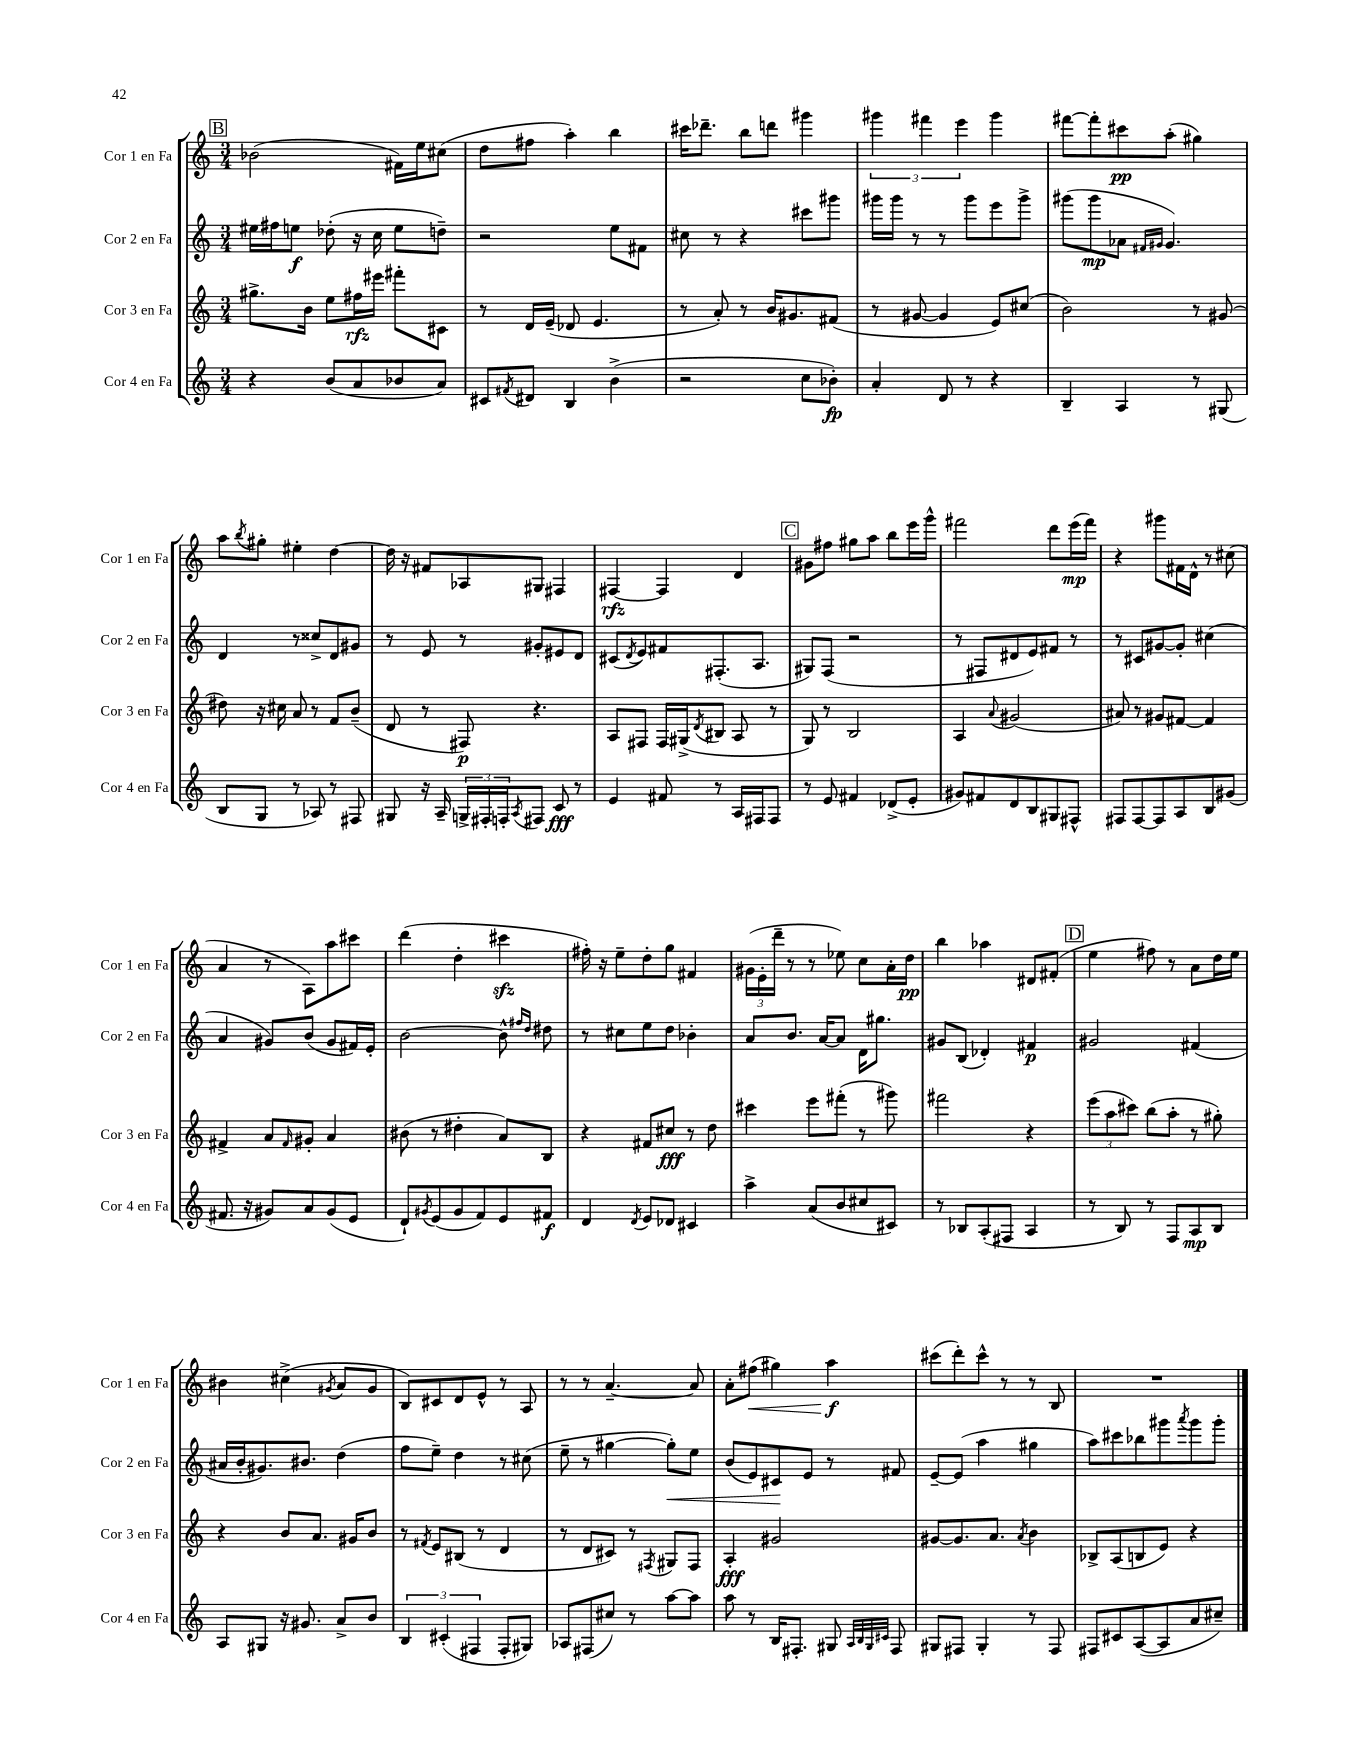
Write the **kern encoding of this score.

**kern	**kern	**kern	**kern
*staff4	*staff3	*staff2	*staff1
*clefG2	*clefG2	*clefG2	*clefG2
*k[]	*k[]	*k[]	*k[]
*M3/4	*M3/4	*M3/4	*M3/4
4r	8.gg#^	16ee#	(2b-
.	.	16ff#	.
.	.	8ee	.
.	16b	.	.
(8b	8ee	(8dd-'	.
8a	16ff#	16r	.
.	16eee#	16cc	.
8b-	8fff#'	8ee	16f#)
.	.	.	16ee
8a)	8c#	8dd~)	(8cc#
=	=	=	=
8c#	8r	2r	8dd
8qf#	.	.	.
8d#	16d	.	8ff#
.	(16e~	.	.
4B	8d-	.	4aa')
.	4.e	.	.
(4b^	.	8ee	4bb
.	.	8f#	.
=	=	=	=
2r	8r	8cc#	16ccc#
.	.	.	8.ddd-~
.	8a')	8r	.
.	8r	4r	8bb
.	16b	.	8ddd
.	8.g#	.	.
8cc	.	8ccc#	4ggg#
8b-')	(8f#	8ggg#	.
=	=	=	=
4a'	8r	16ggg#	6ggg#
.	.	16ggg#	.
.	[8g#	8r	.
.	.	.	6fff#
8d	4g#]	8r	.
.	.	.	6eee
8r	.	8ggg#	.
4r	8e)	8eee	4ggg#
.	(8cc#	8ggg#^	.
=	=	=	=
4B~	2b)	(8ggg#	[8fff#
.	.	8ggg#	8fff#']
4A	.	8a-	8ccc#
.	.	16qqf#	.
.	.	16qqg#	.
.	.	4.g#)	(8aa'
8r	8r	.	4gg#)
(8G#	(8g#	.	.
=	=	=	=
8B	8dd#)	4d	8aa
.	.	.	8qbb
8G	16r	.	8gg#'
.	16cc#	.	.
8r	8a	8r	4ee#'
8A-)	8r	8cc##^	.
8r	8f	8d	[4dd
8F#	(8b~	8g#	.
=	=	=	=
8G#	8d	8r	16dd]
.	.	.	16r
16r	8r	8e	8f#
16A~	.	.	.
24G^	8F#)	8r	8A-
24F#'	.	.	.
24F'	.	.	.
8qA	.	.	.
8F#	4.r	8g#'	8G#
8c	.	8e#	4F#
8r	.	8d	.
=	=	=	=
4e	8A	(8c#	[4F#
.	.	8qd	.
.	8F#	8e)	.
8f#	16F#	8f#	4F#]
.	(16G#^	.	.
.	8qd	.	.
8r	8B#	(8.F#'	.
16A	8A	.	4d
16F#	.	8.A	.
8F#	8r	.	.
=	=	=	=
8r	8G)	8G#)	8g#
8e	8r	(8F	8ff#
4f#	2B	2r	8gg#
.	.	.	8aa
(8d-^	.	.	8bb
8e'	.	.	16eee
.	.	.	16ggg^^
=	=	=	=
8g#)	4A	8r	2fff#
8f#	.	8F#	.
.	8qqa	.	.
8d	(2g#	8d#	.
8B	.	8e)	.
8G#	.	8f#	8ddd
8F#^^	.	8r	(16eee
.	.	.	16fff#)
=	=	=	=
8F#	8a#)	8r	4r
[8F#	8r	8c#	.
8F#]	8g#	[8g#	8ggg#
8A	[8f#	8g#']	16f#
.	.	.	16d^^
8B	4f#]	(4cc#	8r
(8g#	.	.	(8cc#
=	=	=	=
8.f#	4f#^	4a	4a
16r	.	.	.
8g#)	8a	8g#)	8r
.	16qqf#	.	.
8a	8g#'	(8b	8A)
(8g#	4a	8g#	8aa
8e	.	16f#)	8ccc#
.	.	16e'	.
=	=	=	=
8d`)	(8b#	[2b	(4ddd
8qg#	.	.	.
(8e	8r	.	.
8g#	4dd#'	.	4dd'
8f)	.	.	.
8e	8a)	8b^^]	4ccc#
.	.	16qqff#	.
.	.	16qqdd	.
8f#	8B	8dd#	.
=	=	=	=
4d	4r	8r	16ff#')
.	.	.	16r
.	.	8cc#	8ee~
8qd	.	.	.
8e	8f#	8ee	8dd'
8d-	8cc#	8dd	8gg
4c#	8r	4b-'	4f#
.	8dd	.	.
=	=	=	=
4aa^	4ccc#	8a	(24g#
.	.	.	24e'
.	.	.	24ddd~
.	.	8.b	8r
(8a	8eee	.	8r
.	.	[16a	.
8b	(8fff#'	8a]	8ee-)
8cc#	8r	16d	8cc
.	.	8.gg#	.
8c#)	8ggg#)	.	16a'
.	.	.	16dd
=	=	=	=
8r	2fff#	8g#	4bb
8B-	.	(8B	.
(8A'	.	4d-')	4aa-
8F#	.	.	.
4A	4r	4f#	8d#
.	.	.	(8f#'
=	=	=	=
8r	(12eee	2g#	4ee
.	12aa	.	.
8B)	.	.	.
.	12ccc#)	.	.
8r	(8bb	.	8ff#)
8F	8aa'	.	8r
8A	8r	(4f#	8a
8B	8gg#')	.	16dd
.	.	.	16ee
=	=	=	=
8A	4r	16a#	4b#
.	.	16b'	.
8G#	.	8.g#)	.
16r	8b	.	(4cc#^
8.g#	.	8.b#	.
.	8.a	.	.
.	.	.	8qg#
8a^	.	(4dd	8a
.	16g#	.	.
8b	8b	.	8g#
=	=	=	=
6B	8r	8ff	8B)
.	8qf#	.	.
.	8e	8ee~)	8c#
(6c#'	.	.	.
.	(8B#	4dd	8d
6F#	.	.	.
.	8r	.	8e^^
8F#'	4d	8r	8r
8G#)	.	(8cc#	8A
=	=	=	=
8A-	8r	8ee~	8r
(8F#	8d	8r	8r
8cc#)	8c#)	[4gg#	[4.a~
8r	8r	.	.
.	8qF#	.	.
[8aa	8G#	8gg#'])	.
8aa]	8F#	8ee	8a]
=	=	=	=
8aa	4A'	(8b	8a'
8r	.	8e)	(8ff#
16B	2g#	8c#	4gg#)
8.F#'	.	.	.
.	.	8e	.
8G#	.	8r	4aa
32qqA	.	.	.
32qqB	.	.	.
32qqG#	.	.	.
32qqc#	.	.	.
8F#	.	8f#	.
=	=	=	=
8G#	[8g#	[8e~	(8ccc#
8F#	8.g#]	(8e]	8ddd')
4G#'	.	4aa	8ccc#^^
.	8.a	.	.
.	.	.	8r
.	8qa	.	.
8r	4b	4gg#	8r
8F#	.	.	8B
=	=	=	=
8F#	8B-^	8aa)	2.r
8c#	(8A	8ccc#	.
([8A	8B	8bb-	.
8A]	8e)	8ggg#	.
.	.	8qaaa	.
8a	4r	8ggg#	.
8cc#~)	.	8ggg#'	.
==	==	==	==
*-	*-	*-	*-
